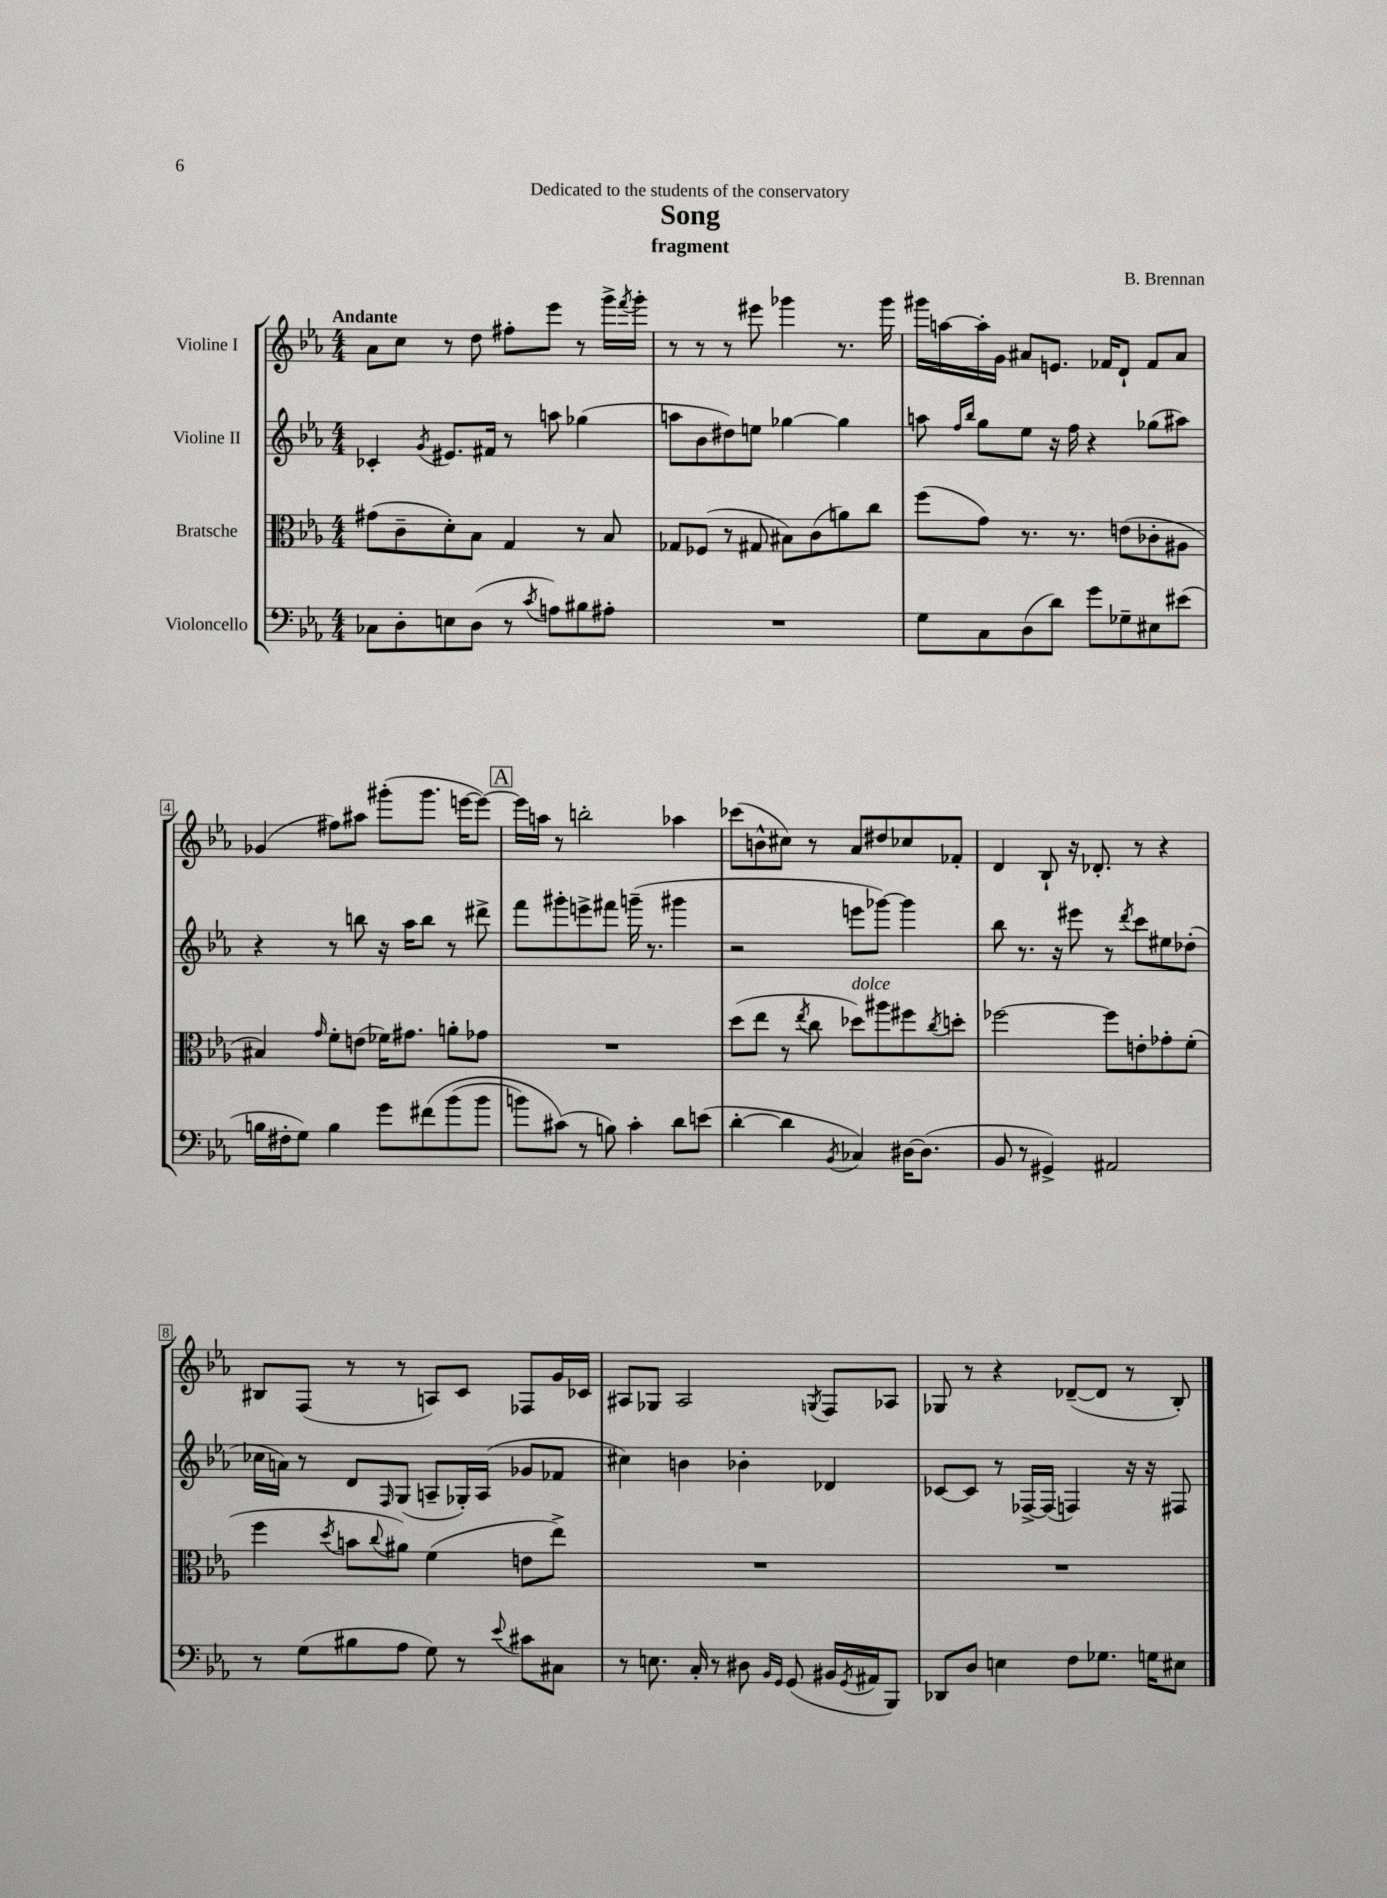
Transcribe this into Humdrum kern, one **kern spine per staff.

**kern	**kern	**kern	**kern
*staff4	*staff3	*staff2	*staff1
*clefF4	*clefC3	*clefG2	*clefG2
*k[b-e-a-]	*k[b-e-a-]	*k[b-e-a-]	*k[b-e-a-]
*M4/4	*M4/4	*M4/4	*M4/4
8C-\L	(8g#\L	4c-'/	8a-\L
8D'\	8c~\	.	8cc\J
.	.	8qg/	.
8E\	8d'\)	8.e#/L	8r
(8D\J	8B-\J	.	8dd\
.	.	16f#/Jk	.
8r	4G/	8r	8ff#'\L
8qc/	.	.	.
8A\L)	.	8aa\	8eee-\J
8B#\	8r	(4gg-\	8r
8A#'\J	8B-/	.	16ggg^\LL
.	.	.	8qfff/
.	.	.	16ggg'\JJ
=	=	=	=
1r	8G-/L	8aa\L	8r
.	(8F-/J	8b-\	8r
.	8r	8dd#\)	8r
.	8G#/	8ee\J	8eee#\
.	8B#\L)	[4gg-\	4ggg-\
.	(8c\	.	.
.	8a\)	4gg-\]	8.r
.	8cc\J	.	.
.	.	.	16ggg-\
=	=	=	=
8G\L	(8ff\L	8aa\	16ggg#\LL
.	.	.	[16aa\
.	.	16qqff/LL	.
.	.	16qqbb-/JJ	.
8C\	8g\J)	8gg\L	16aa'\]
.	.	.	16g\JJ
(8D\	8.r	8ee-\J	8a#/L
8d\J)	.	16r	8.e/J
.	8.r	16ff\	.
8g\L	.	4r	.
.	.	.	16f-/LK
8G-~\	(8e\L	.	8d`/J
8E#\	8c-'\	(8gg-\L	8f-/L
(8e#\J	8A#\J	8aa#\J)	8a#/J
=	=	=	=
16B\LL	4B#/)	4r	(4g-/
16F#'\J	.	.	.
8G\J)	.	.	.
.	16qqg/	.	.
4B\	8f'\L	8r	8ff#\L)
.	(8e\J	8bb\	8aa#\J
8g\L	16f-\LK)	16r	(8ggg#'\L
.	8.g#\J	16aa-\LK	.
&(8f#\	.	8bb\J	8.ggg#\J
(8b-\	8a'\L	8r	.
.	.	.	[16eee\LK
8b-\J	8g-\J	8ddd#^\	8eee\_J)
=	=	=	=
8b\L)	1r	8fff\L	16eee\]LL
.	.	.	16aa\JJ
(8c#\J&)	.	8ggg#'\	8r
8r	.	8eee^\	2bb'\
8B\)	.	8fff#\J	.
4c#'\	.	(16ggg~\	.
.	.	8.r	.
8d\L	.	4ggg#\	4aa-\
(8e\J	.	.	.
=	=	=	=
[4d'\	(8dd\L	2r	(8ccc-\L
.	8ee-\J	.	8b^^\
4d\]	8r	.	8cc#\J)
.	8qee-/	.	.
.	8cc\	.	8r
8qBB-/	.	.	.
4C-/)	8dd-\L)	8eee\L	8a-/L
.	8aa#\	[8ggg-\J)	8dd#/
[16D#\LK	8ff#\	4ggg-\]	8cc-/
(8.D#\]J	.	.	.
.	8qcc/	.	.
.	8dd'\J	.	8f-'/J
=	=	=	=
8BB-/	[2ff-\	8bb-\	4d/
8r	.	8.r	.
4GG#^/)	.	.	8B-`/
.	.	16r	.
.	.	8eee#\	16r
.	.	.	8.d-'/
2AA#/	8ff-\]L	8r	.
.	.	8qddd/	.
.	8e'\	8ccc\L	8r
.	8g-'\	8ee#\	4r
.	(8f'\J	(8dd-'\J	.
=	=	=	=
8r	4ff\	16cc-\LL	8B#/L
.	.	16a\JJ)	.
(8G\L	.	8r	(8F/J
.	8qdd/	.	.
8B#\	8b\L	8d/L	8r
.	8qqcc/	16qqF/	.
8A-\J	8a#\J)	(8G/J	8r
8G\)	(4f\	8A~/L	8A/L)
8r	.	16G-'/L)	8c/J
.	.	(16A/JJ	.
8qqe-/	.	.	.
8c#\L	8e\L	8g-/L	8F-/L
8C#\J	8ee-^\J)	8f-/J	16g/L
.	.	.	16c-/JJ
=	=	=	=
8r	1r	4cc#\)	8A#/L
8.E\	.	.	8G-/J
.	.	4b\	2A#/
16C'/	.	.	.
8r	.	.	.
8D#\	.	4b-'\	.
16qqBB-/LL	.	.	.
16qqGG/JJ	.	.	.
(8GG/	.	.	.
.	.	.	8qG/
16BB#/LL	.	4d-/	8F/L
8qGG/	.	.	.
16AA#/J	.	.	.
8BBB-/J)	.	.	8A-/J
=	=	=	=
8DD-/L	1r	[8c-/L	8G-/
8D/J	.	8c-/]J	8r
4E\	.	8r	4r
.	.	[16F-^/LL	.
.	.	(16F-/]JJ	.
8F\L	.	4F/)	([8d-~/L
8.G-\J	.	.	8d-/]J
.	.	16r	8r
16G\LK	.	16r	.
8E#\J	.	8F#/	8B-'/)
==	==	==	==
*-	*-	*-	*-
